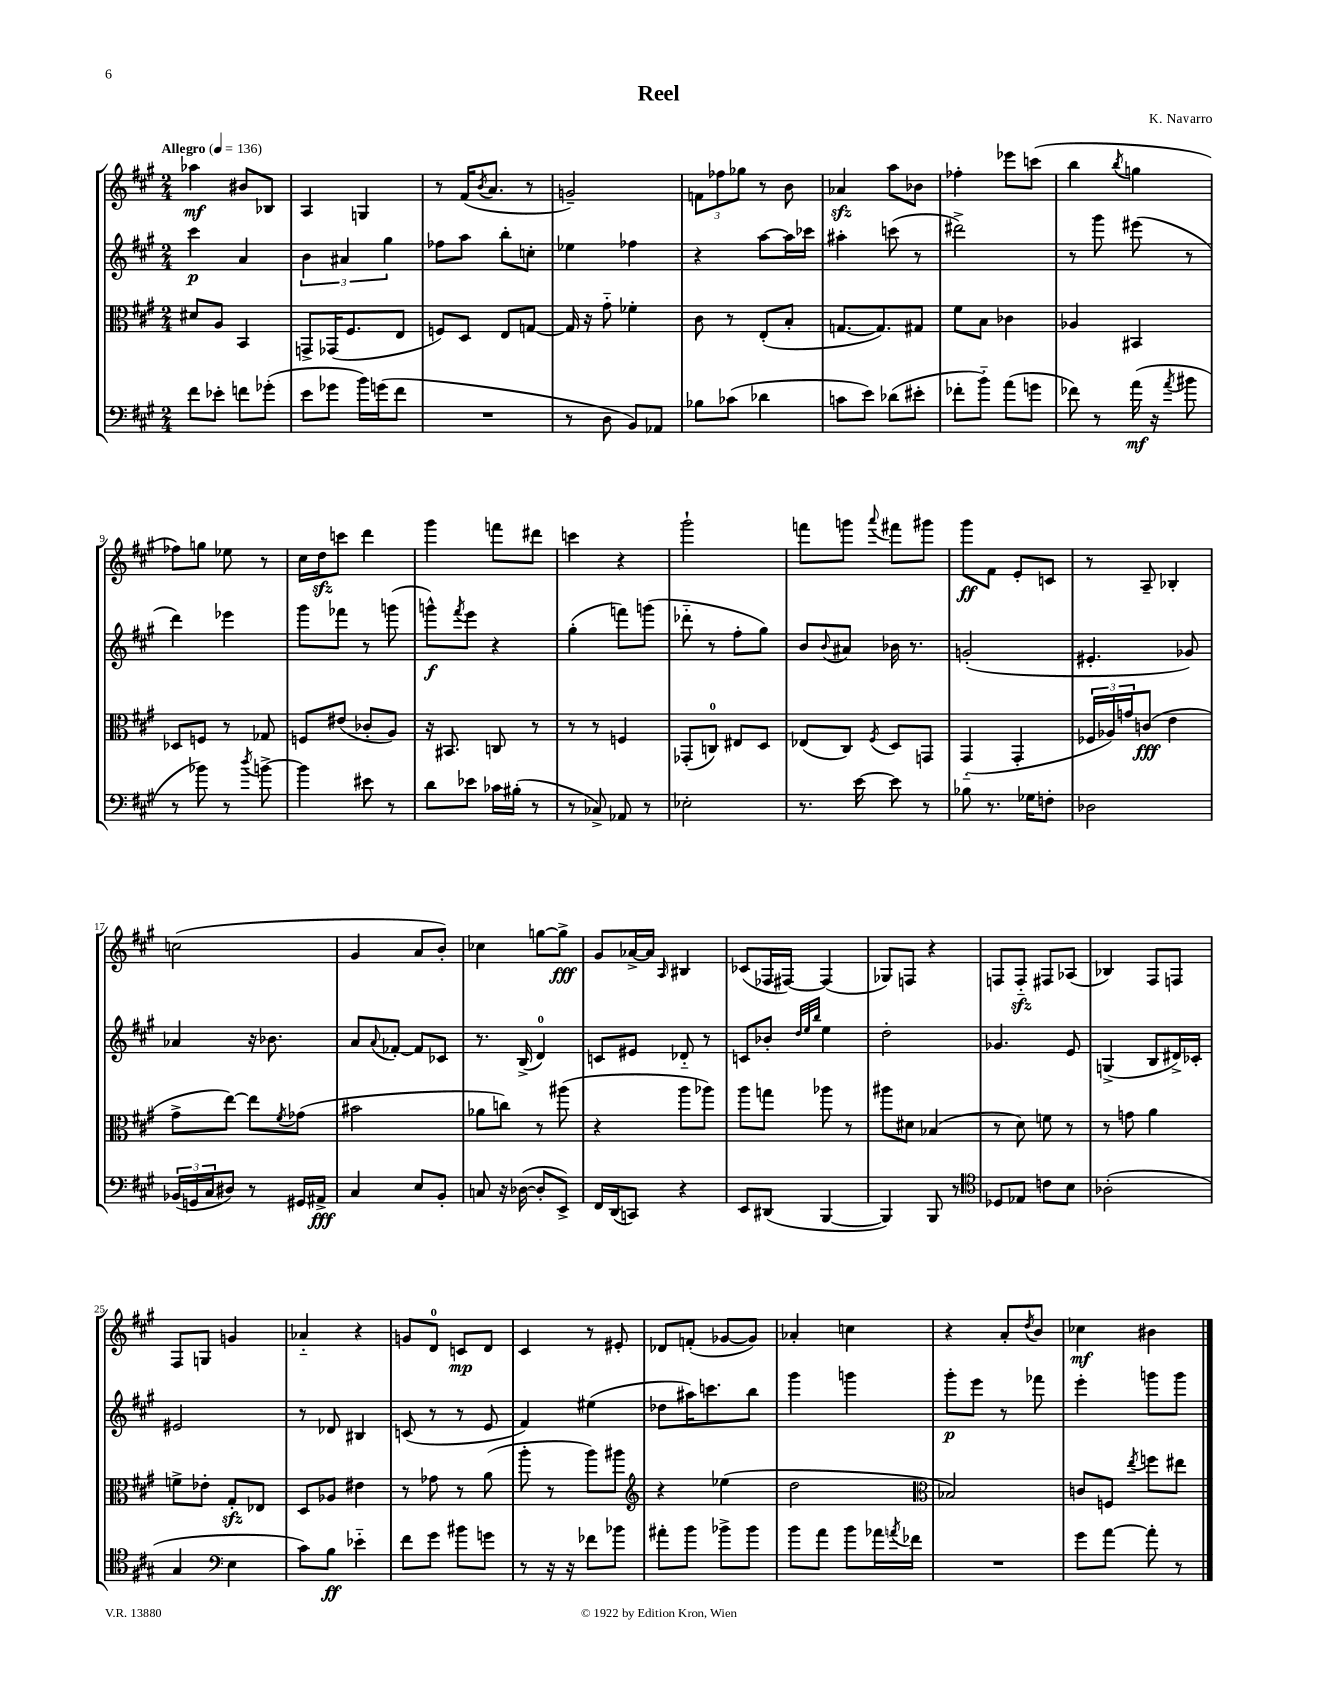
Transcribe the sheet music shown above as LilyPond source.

\header { title = "Reel" composer = "K. Navarro" }
<<
\new StaffGroup <<
\new Staff = "s0" {
    \clef treble \key a \major \numericTimeSignature \time 2/4 \tempo "Allegro" 4 = 136
    aes''4\mf bis'8 bes8 |
    a4 g4 |
    r8 fis'16( \acciaccatura { b'8 } a'8. r8 |
    g'2--) |
    \tuplet 3/2 { f'8 fes''8 ges''8 } r8 b'8 |
    aes'4\sfz a''8 bes'8 |
    fes''4-. ees'''8 c'''8( |
    b''4 \acciaccatura { b''8 } g''4 |
    fes''8) g''8 ees''8 r8 |
    cis''16 d''16\sfz c'''8 d'''4 |
    gis'''4 f'''8 dis'''8 |
    c'''4 r4 |
    gis'''2-! |
    f'''8 g'''8 \appoggiatura { a'''8 } fis'''8 gis'''8 |
    gis'''8\ff fis'8 e'8-. c'8 |
    r8 a8-- bes4-. |
    c''2( |
    gis'4 a'8 b'8-.) |
    ces''4 g''8~ g''8->\fff |
    gis'8 aes'16~-> aes'16 \grace { a16 } bis4 |
    ces'8( fes16 fis16~) fis4( |
    ges8) f8 r4 |
    f8 f8-_\sfz fis8 aes8( |
    bes4) fis8 f8 |
    fis8 g8 g'4 |
    aes'4-_ r4 |
    g'8 d'8-0 c'8\mp d'8 |
    cis'4 r8 eis'8-. |
    des'8 f'8-.( ges'8~ ges'8) |
    aes'4-. c''4 |
    r4 a'8-. \acciaccatura { d''8 } b'8 |
    ces''4\mf bis'4 \bar "|." |
}
\new Staff = "s1" {
    \clef treble \key a \major \numericTimeSignature \time 2/4
    cis'''4\p a'4 |
    \tuplet 3/2 { b'4 ais'4 gis''4 } |
    fes''8 a''8 b''8-. c''8-. |
    ees''4 fes''4 |
    r4 a''8~ a''16 ces'''16 |
    ais''4-. c'''8( r8 |
    dis'''2->) |
    r8 gis'''8 eis'''8( r8 |
    d'''4) ees'''4 |
    gis'''8 fes'''8 r8 g'''8( |
    g'''8-^\f) \acciaccatura { fis'''8 } e'''8 r4 |
    gis''4-.( f'''8) g'''8( |
    des'''8-_ r8 fis''8-. gis''8) |
    b'8 \appoggiatura { b'8 } ais'8 bes'16 r8. |
    g'2-.( |
    eis'4.-. ges'8) |
    aes'4 r16 bes'8. |
    a'8 \appoggiatura { a'8 } fes'8~-. fes'8 ces'8 |
    r8. b16->( d'4-0) |
    c'8 eis'8 des'8-_ r8 |
    c'8 bes'8-. \grace { d''32 e''32 b''32 } e''4 |
    d''2-. |
    ges'4. e'8 |
    g4->( b8 dis'16->) ces'16-. |
    eis'2 |
    r8 des'8 bis4 |
    c'8( r8 r8 e'8 |
    fis'4) eis''4( |
    des''8 ais''16) c'''8. b''8 |
    gis'''4 g'''4 |
    gis'''8-.\p e'''8 r8 fes'''8 |
    e'''4-. g'''8 g'''8 \bar "|." |
}
\new Staff = "s2" {
    \clef alto \key a \major \numericTimeSignature \time 2/4
    dis'8 a8 b,4 |
    g,8-> ges,16( fis8. e8 |
    f8) d8 e8 g8~ |
    g16 r16 gis'8-_ fes'4-. |
    cis'8 r8 e8-.( b8-. |
    g8.~ g8.) gis8 |
    fis'8 b8 ces'4 |
    aes4 bis,4 |
    des8 f8 r8 ges8 |
    f8 eis'8( ces'8-. a8) |
    r16 bis,8. c8 r8 |
    r8 r8 f4 |
    ges,8-.( c8-0) eis8 d8 |
    ees8( cis8) \acciaccatura { fis8 } d8 g,8 |
    gis,4-_( gis,4-. |
    \tuplet 3/2 { fes16 aes16) g'16 } c'8\fff( e'4 |
    gis'8-> e''8~) e''8 \acciaccatura { fis'8 } ges'8( |
    bis'2 |
    aes'8 c''8) r8 ais''8( |
    r4 a''8 aes''8) |
    a''8 g''8 aes''8 r8 |
    ais''8 dis'8 bes4( |
    r8 d'8) f'8 r8 |
    r8 g'8 a'4 |
    f'8-> ees'8-. gis8-.\sfz ees8 |
    d8 aes8 eis'4 |
    r8 ges'8 r8 a'8( |
    a''8-. r8 a''8) ais''8 |
    \clef treble r4 ees''4( |
    d''2 |
    \clef alto bes2) |
    c'8 f8 \acciaccatura { e''8 } f''8 eis''8 \bar "|." |
}
\new Staff = "s3" {
    \clef bass \key a \major \numericTimeSignature \time 2/4
    fis'8 ees'8-. f'8 ges'8-.( |
    e'8 ges'8 b'16) g'16( fis'8 |
    R2 |
    r8 d8 b,8) aes,8 |
    bes8 ces'8( des'4 |
    c'8 e'8) des'8( eis'8-. |
    fes'8-. b'8-_) a'8( g'8 |
    fes'8) r8 a'16\mf( r16 \acciaccatura { a'8 } bis'8 |
    r8 bes'8) r8 \acciaccatura { d''8 } b'8~-> |
    b'4 eis'8 r8 |
    d'8 ees'8 ces'16 bis16-.( r8 |
    r8 ces8->) aes,8 r8 |
    ees2-. |
    r8. e'16~ e'8 r8 |
    bes8 r8. ges16 f8-. |
    des2 |
    \tuplet 3/2 { bes,16( g,16 cis16 } dis8) r8 gis,16 ais,16->\fff |
    cis4 e8 b,8-. |
    c8 r16 des16~( des8-. e,8->) |
    fis,16 d,16( c,8) r4 |
    e,8 dis,8( b,,4~ |
    b,,4) b,,8 r8 |
    \clef tenor des8 ees8 c'8 b8 |
    aes2-.( |
    gis4 \clef bass e4 |
    cis'8) b8\ff ees'4-_ |
    fis'8 gis'8 bis'8 g'8 |
    r8 r16 r16 fes'8 bes'8 |
    ais'8-. b'8 bes'8-> bes'8 |
    b'8 a'8 b'8 aes'16 \acciaccatura { a'8 } fes'16 |
    R2 |
    gis'8 a'8~ a'8-. r8 \bar "|." |
}
>>
>>
